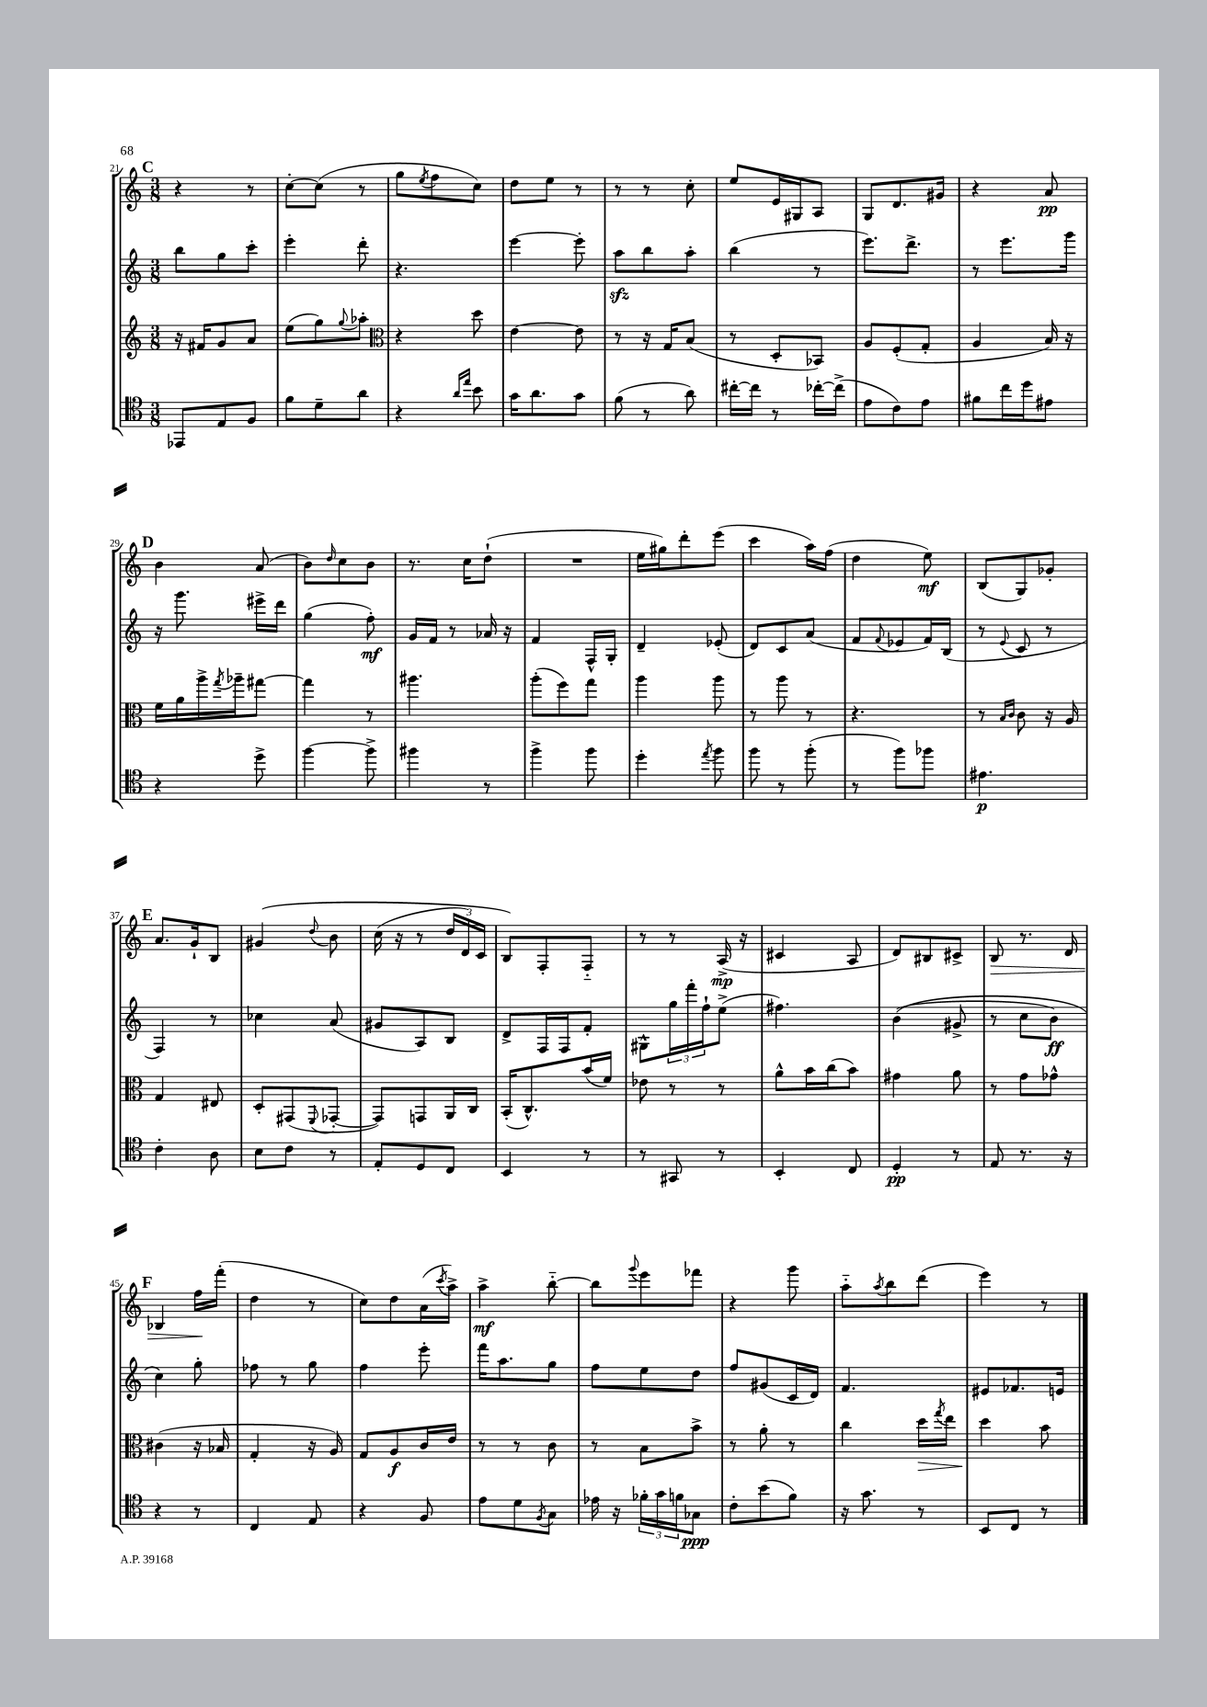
<<
\new StaffGroup <<
\new Staff = "s0" {
    \clef treble \key c \major \numericTimeSignature \time 3/8
    \mark \markup { \bold "C" } r4 r8 |
    c''8~-. c''8( r8 |
    g''8 \acciaccatura { e''8 } f''8 c''8) |
    d''8 e''8 r8 |
    r8 r8 c''8-. |
    e''8 e'16 gis16 a8 |
    g8 d'8. gis'16 |
    r4 a'8\pp |
    \mark \markup { \bold "D" } b'4 a'8( |
    b'8) \grace { d''16 } c''8 b'8 |
    r8. c''16 d''8-!( |
    R4. |
    e''16 gis''16) d'''8-. e'''8( |
    c'''4 a''16) f''16( |
    d''4 e''8\mf) |
    b8( g8) ges'8-. |
    \mark \markup { \bold "E" } a'8. g'16-! b8 |
    gis'4\( \appoggiatura { d''8 } b'8 |
    c''16( r16 r8 \tuplet 3/2 { d''16 d'16) c'16 } |
    b8\) f8-. f8-_ |
    r8 r8 a16->\mp( r16 |
    cis'4 a8 |
    d'8) bis8 cis'8-> |
    b8\> r8. d'16 |
    \mark \markup { \bold "F" } bes4 f''16\! f'''16-.( |
    d''4 r8 |
    c''8) d''8 a'16( \acciaccatura { c'''8 } a''16->) |
    a''4->\mf b''8~-_ |
    b''8 \appoggiatura { g'''8 } e'''8 fes'''8 |
    r4 g'''8 |
    a''8-_ \acciaccatura { a''8 } b''8 d'''8( |
    e'''4) r8 \bar "|." |
}
\new Staff = "s1" {
    \clef treble \key c \major \numericTimeSignature \time 3/8
    \mark \markup { \bold "C" } b''8 g''8 c'''8-. |
    e'''4-. d'''8-. |
    r4. |
    e'''4~ e'''8-. |
    a''8\sfz b''8 a''8-. |
    b''4( r8 |
    e'''8.) d'''8.-> |
    r8 e'''8. g'''16 |
    \mark \markup { \bold "D" } r16 g'''8. eis'''16-> d'''16 |
    g''4( f''8-.\mf) |
    g'16 f'16 r8 aes'16 r16 |
    f'4 f16-^ g16-. |
    d'4-- ees'8-.( |
    d'8) c'8 a'8( |
    f'8 \appoggiatura { f'8 } ees'8 f'16) b16( |
    r8 \appoggiatura { e'8 } c'8 r8 |
    \mark \markup { \bold "E" } f4) r8 |
    ces''4 a'8( |
    gis'8 a8) b8 |
    d'8-> f16 f16 f'8-. |
    gis8-^ \tuplet 3/2 { g''16 f'''16-. f''16-! } e''8->( |
    fis''4.) |
    b'4(\( gis'8-> |
    r8 c''8 b'8\ff) |
    \mark \markup { \bold "F" } c''4\) g''8-. |
    fes''8 r8 g''8 |
    f''4 e'''8-. |
    f'''16 a''8. g''8 |
    f''8 e''8 d''8 |
    f''8 gis'8( c'16 d'16) |
    f'4. |
    eis'8 fes'8. e'16 \bar "|." |
}
\new Staff = "s2" {
    \clef treble \key c \major \numericTimeSignature \time 3/8
    \mark \markup { \bold "C" } r16 fis'16 g'8 a'8 |
    e''8( g''8) \appoggiatura { g''8 } aes''8-. |
    \clef alto r4 d''8 |
    e'4~ e'8 |
    r8 r16 g16 b8( |
    r8 d8-. bes,8) |
    a8 f8-.( g8-. |
    a4 b16) r16 |
    \mark \markup { \bold "D" } f'16 a'16 a''16-> \acciaccatura { g''8 } aes''16-- gis''8~ |
    gis''4 r8 |
    ais''4. |
    a''8-.( f''8) g''8 |
    a''4 a''8 |
    r8 a''8 r8 |
    r4. |
    r8 \grace { b16 c'16 } c'8 r16 a16 |
    \mark \markup { \bold "E" } g4 eis8 |
    d8-. gis,8( \appoggiatura { f,8 } ges,8~-. |
    ges,8) g,8 a,16 c16 |
    b,16-.( c8.-^) b'16( f'16) |
    ees'8 r8 r8 |
    a'8-^ b'16 c''16( b'8) |
    gis'4 a'8 |
    r8 g'8 ges'8-^ |
    \mark \markup { \bold "F" } cis'4( r16 bes16 |
    g4-. r16 a16) |
    g8 a8\f c'16 e'16 |
    r8 r8 c'8 |
    r8 b8 b'8-> |
    r8 a'8-. r8 |
    c''4 d''16\> \acciaccatura { g''8 } e''16 |
    d''4\! b'8 \bar "|." |
}
\new Staff = "s3" {
    \clef tenor \key c \major \numericTimeSignature \time 3/8
    \mark \markup { \bold "C" } ees,8 e8 f8 |
    f'8 d'8-- a'8 |
    r4 \grace { a'16 e''16 } b'8 |
    g'16 a'8. g'8 |
    f'8( r8 a'8) |
    cis''16~-. cis''16 r8 ces''16~-. ces''16->( |
    e'8 c'8) e'8 |
    fis'8 c''16 d''16 eis'8 |
    \mark \markup { \bold "D" } r4 d''8-> |
    f''4~ f''8-> |
    fis''4 r8 |
    f''4-> f''8 |
    d''4-. \acciaccatura { e''8 } f''8 |
    f''8 r8 f''8-.( |
    r8 f''8) fes''8 |
    eis'4.\p |
    \mark \markup { \bold "E" } c'4-. a8 |
    b8 c'8 r8 |
    e8-. d8 c8 |
    b,4 r8 |
    r8 gis,8 r8 |
    b,4-. c8 |
    d4-.\pp r8 |
    e8 r8. r16 |
    \mark \markup { \bold "F" } r4 r8 |
    c4 e8 |
    r4 f8 |
    e'8 d'8 \acciaccatura { f8 } g8 |
    ees'16 r16 \tuplet 3/2 { fes'16-. g'16 f'16 } ges8\ppp |
    c'8-. b'8( f'8) |
    r16 g'8. r8 |
    b,8 c8 r8 \bar "|." |
}
>>
>>
\layout { \context { \Score currentBarNumber = #21 } }
